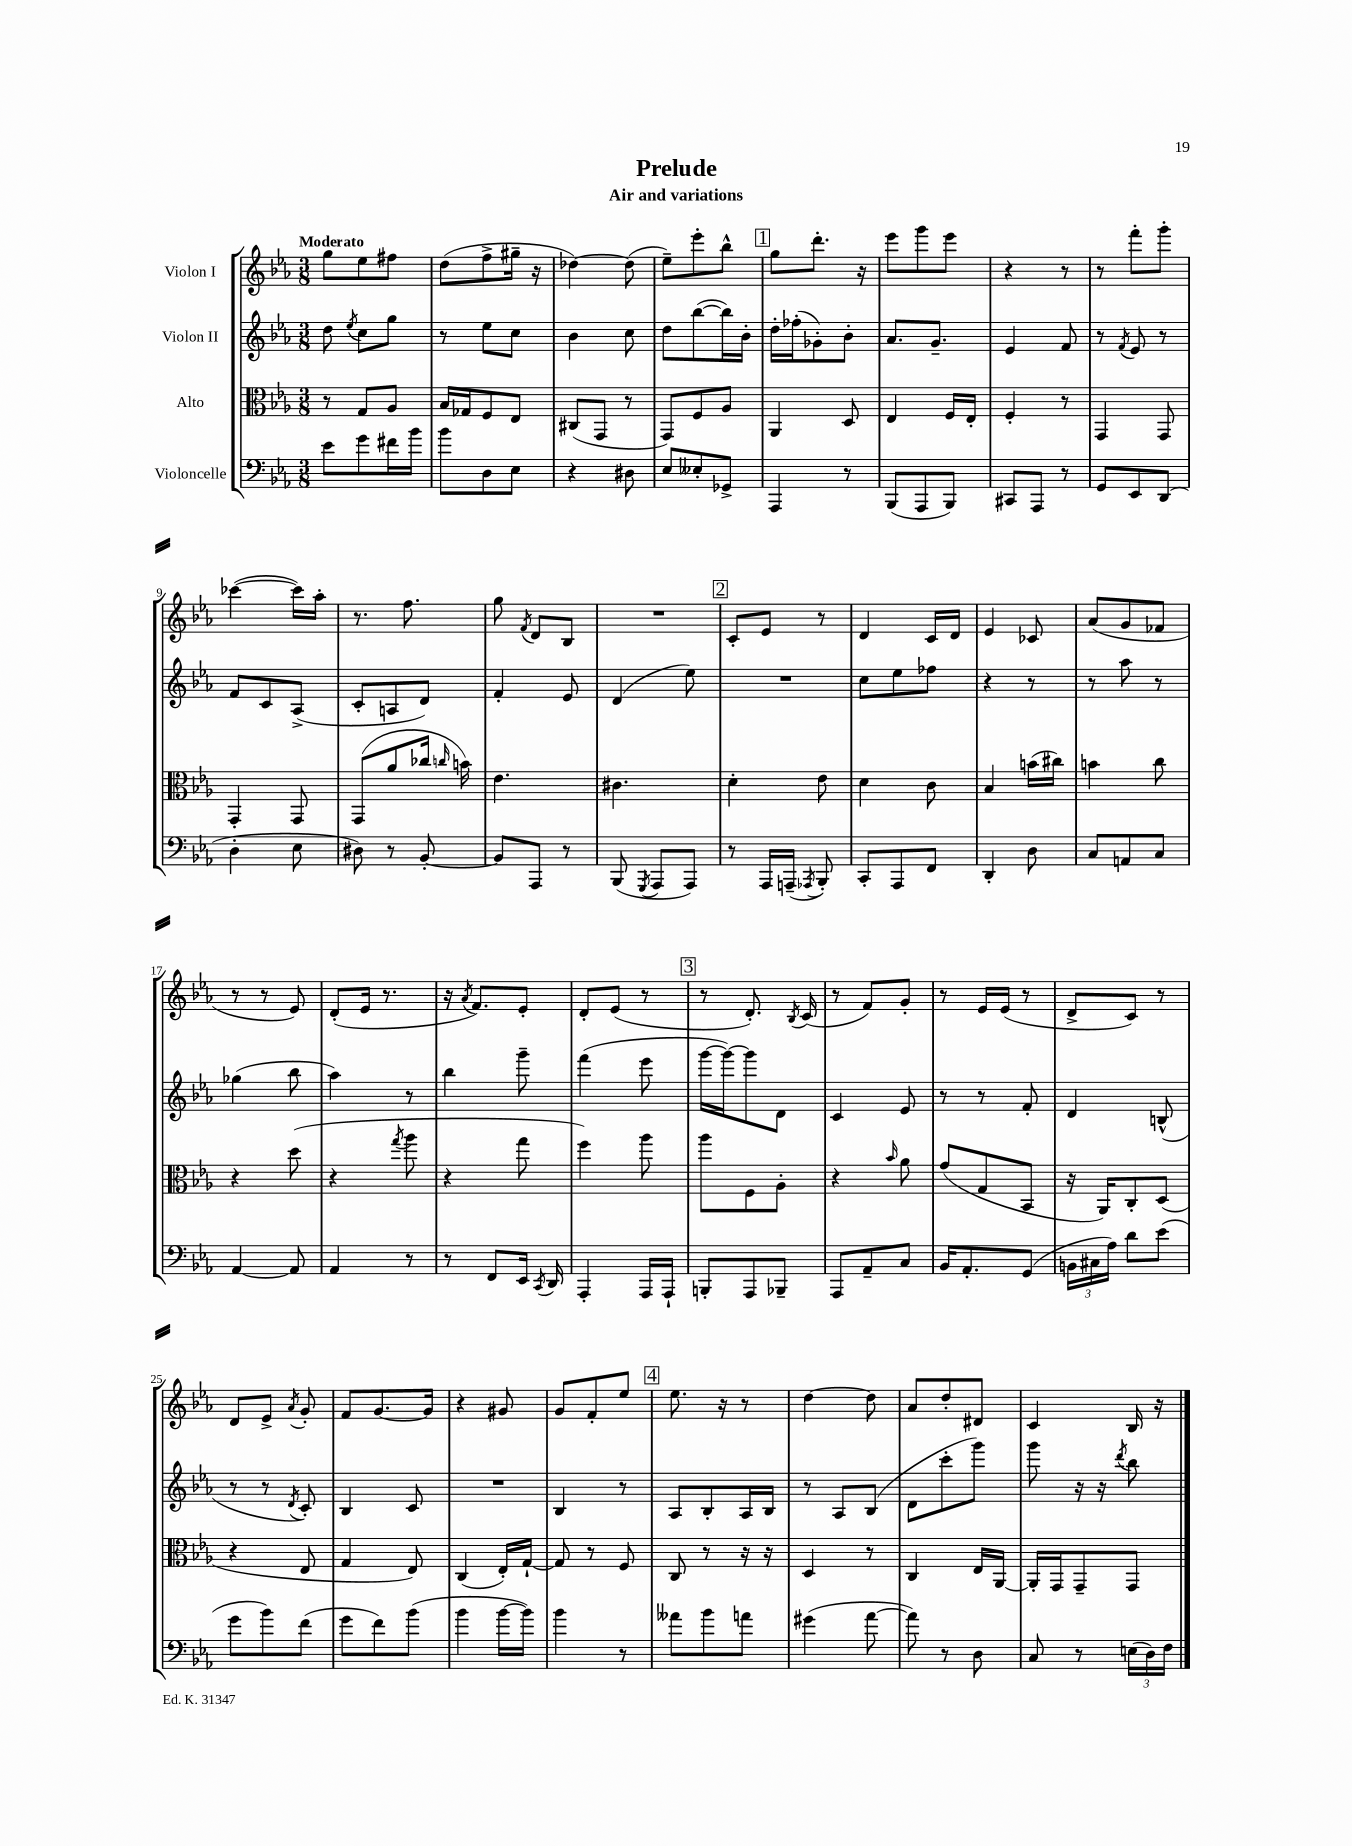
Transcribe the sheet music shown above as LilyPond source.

\header { title = "Prelude" subtitle = "Air and variations" }
<<
\new StaffGroup <<
\new Staff = "s0" \with { instrumentName = "Violon I" } {
    \clef treble \key ees \major \numericTimeSignature \time 3/8 \tempo "Moderato"
    \autoBeamOff g''8[ ees''8 fis''8] |
    d''8[( f''8-> gis''16]-- r16 |
    des''4~) des''8( |
    ees''8[--) ees'''8-. bes''8]-^ |
    \mark \markup { \box "1" } g''8[ d'''8.]-. r16 |
    ees'''8[ g'''8 ees'''8] |
    r4 r8 |
    r8 f'''8[-. g'''8]-. |
    ces'''4~( ces'''16[) aes''16]-. |
    r8. f''8. |
    g''8 \acciaccatura { f'8 } d'8[ bes8] |
    R4. |
    \mark \markup { \box "2" } c'8[-. ees'8] r8 |
    d'4 c'16[ d'16] |
    ees'4 ces'8 |
    aes'8[( g'8 fes'8] |
    r8 r8 ees'8) |
    d'8[-.( ees'16] r8. |
    r16 \acciaccatura { aes'8 } f'8.[) ees'8]-. |
    d'8[-. ees'8]( r8 |
    \mark \markup { \box "3" } r8 d'8.-.) \acciaccatura { bes8 } c'16( |
    r8 f'8[) g'8]-. |
    r8 ees'16[ ees'16]( r8 |
    d'8[-> c'8]) r8 |
    d'8[ ees'8]-> \acciaccatura { aes'8 } g'8-. |
    f'8[ g'8.~ g'16] |
    r4 gis'8 |
    g'8[ f'8-. ees''8] |
    \mark \markup { \box "4" } ees''8. r16 r8 |
    d''4~ d''8 |
    aes'8[ d''8-. dis'8] |
    c'4 bes16 r16 \bar "|." |
}
\new Staff = "s1" \with { instrumentName = "Violon II" } {
    \clef treble \key ees \major \numericTimeSignature \time 3/8
    \autoBeamOff d''8 \acciaccatura { ees''8 } c''8[ g''8] |
    r8 ees''8[ c''8] |
    bes'4 c''8 |
    d''8[ bes''8~( bes''16) bes'16]-. |
    \mark \markup { \box "1" } d''16[-. fes''16-.( ges'8-.) bes'8]-. |
    aes'8.[ g'8.]-- |
    ees'4 f'8 |
    r8 \acciaccatura { f'8 } ees'8 r8 |
    f'8[ c'8 aes8]->( |
    c'8[-. a8 d'8]) |
    f'4-. ees'8 |
    d'4( ees''8) |
    \mark \markup { \box "2" } R4. |
    c''8[ ees''8 fes''8] |
    r4 r8 |
    r8 aes''8 r8 |
    ges''4( bes''8 |
    aes''4) r8 |
    bes''4 g'''8-- |
    f'''4( ees'''8 |
    \mark \markup { \box "3" } g'''16[~ g'''16~) g'''8 d'8] |
    c'4 ees'8 |
    r8 r8 f'8-. |
    d'4 b8-^( |
    r8 r8 \acciaccatura { d'8 } c'8-.) |
    bes4 c'8 |
    R4. |
    bes4 r8 |
    \mark \markup { \box "4" } aes8[ bes8-. aes16 bes16] |
    r8 aes8[ bes8]( |
    d'8[ c'''8-. g'''8]) |
    g'''8 r16 r16 \acciaccatura { d'''8 } bes''8 \bar "|." |
}
\new Staff = "s2" \with { instrumentName = "Alto" } {
    \clef alto \key ees \major \numericTimeSignature \time 3/8
    \autoBeamOff r8 g8[ aes8] |
    bes16[ ges16 f8 ees8] |
    cis8[( g,8] r8 |
    g,8[) f8 aes8] |
    \mark \markup { \box "1" } aes,4 d8 |
    ees4 f16[ ees16]-. |
    f4-. r8 |
    g,4 g,8 |
    g,4-. g,8 |
    g,8[( aes'8 ces''16] \grace { c''16 } b'16) |
    ees'4. |
    cis'4. |
    \mark \markup { \box "2" } d'4-. ees'8 |
    d'4 c'8 |
    bes4 b'16[( cis''16]) |
    b'4 c''8 |
    r4 d''8( |
    r4 \acciaccatura { g''8 } aes''8 |
    r4 g''8 |
    f''4) aes''8 |
    \mark \markup { \box "3" } aes''8[ f8 aes8]-. |
    r4 \grace { bes'16 } aes'8 |
    g'8[( g8 bes,8] |
    r16 aes,16[) c8-. d8]( |
    r4 ees8 |
    g4 ees8) |
    c4( ees16[-.) g16]~-! |
    g8 r8 f8 |
    \mark \markup { \box "4" } c8 r8 r16 r16 |
    d4 r8 |
    c4 ees16[ aes,16]~ |
    aes,16[-. g,16 g,8-- g,8] \bar "|." |
}
\new Staff = "s3" \with { instrumentName = "Violoncelle" } {
    \clef bass \key ees \major \numericTimeSignature \time 3/8
    \autoBeamOff ees'8[ g'8 fis'16 bes'16] |
    bes'8[ d8 ees8] |
    r4 dis8 |
    ees8[ eeses8-. ges,8]-> |
    \mark \markup { \box "1" } aes,,4 r8 |
    bes,,8[( aes,,8 bes,,8]) |
    cis,8[ aes,,8] r8 |
    g,8[ ees,8 d,8]( |
    d4-. ees8 |
    dis8) r8 bes,8~-. |
    bes,8[ aes,,8] r8 |
    bes,,8( \acciaccatura { g,,8 } aes,,8[ aes,,8]) |
    \mark \markup { \box "2" } r8 aes,,16[ a,,16]--( \acciaccatura { aes,,8 } bes,,8-.) |
    c,8[-. aes,,8 f,8] |
    d,4-. d8 |
    c8[ a,8 c8] |
    aes,4~ aes,8 |
    aes,4 r8 |
    r8 f,8[ ees,16] \acciaccatura { c,8 } d,16 |
    aes,,4-. aes,,16[ aes,,16]-! |
    \mark \markup { \box "3" } b,,8[-. aes,,8 bes,,8]-- |
    aes,,8[ aes,8-- c8] |
    bes,16[ aes,8.-. g,8]( |
    \tuplet 3/2 { b,16[ cis16 aes16]) } d'8[ ees'8]( |
    g'8[ bes'8) f'8]( |
    g'8[ f'8) bes'8]( |
    bes'4 bes'16[~ bes'16]) |
    bes'4 r8 |
    \mark \markup { \box "4" } aeses'8[ bes'8 a'8] |
    gis'4( aes'8~ |
    aes'8) r8 d8 |
    c8 r8 \tuplet 3/2 { e16[( d16) f16] } \bar "|." |
}
>>
>>
